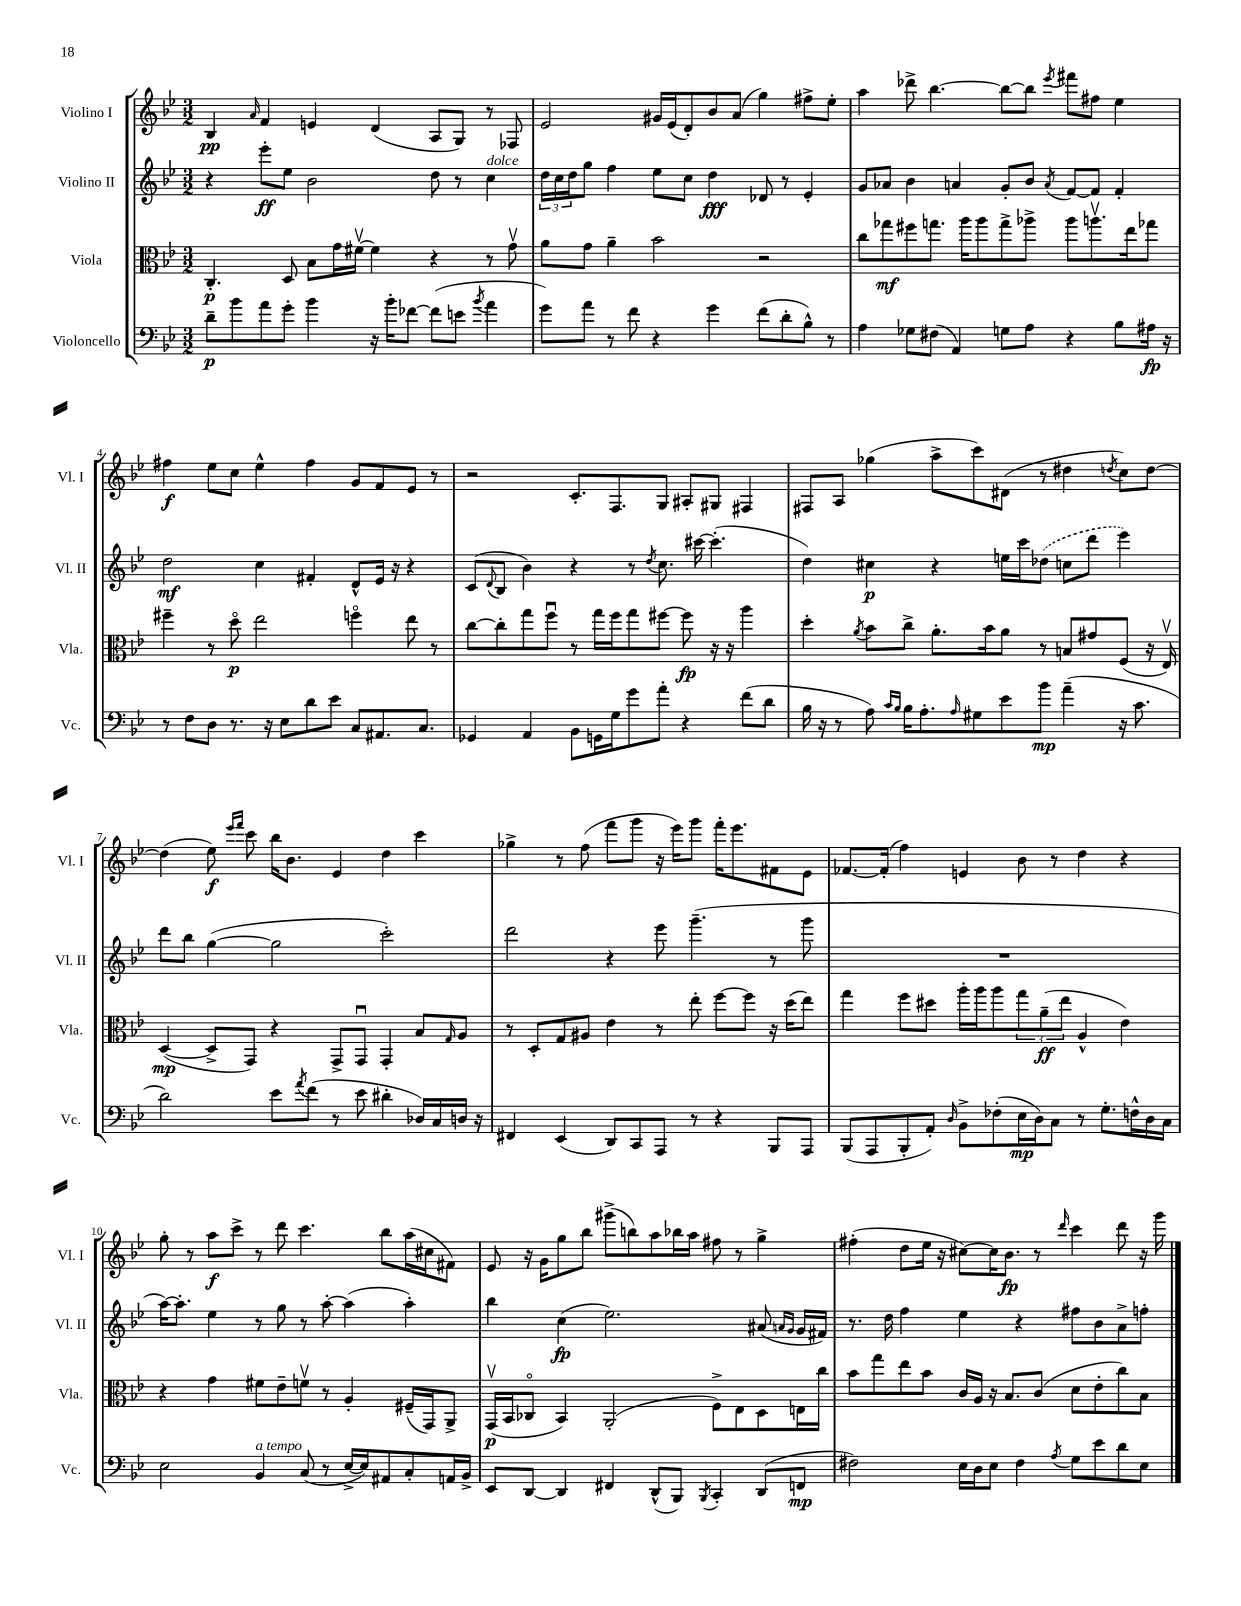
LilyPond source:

<<
\new StaffGroup <<
\new Staff = "s0" \with { instrumentName = "Violino I" shortInstrumentName = "Vl. I" } {
    \clef treble \key bes \major \numericTimeSignature \time 3/2
    bes4\pp \grace { a'16 } f'4 e'4 d'4( a8 g8) r8 fes8 |
    ees'2 gis'16 ees'16( d'8-.) bes'8 a'8( g''4) fis''8-> ees''8-. |
    a''4 des'''8-> bes''4.~ bes''8~ bes''8 \acciaccatura { ees'''8 } fis'''8 fis''8 ees''4 |
    fis''4\f ees''8 c''8 ees''4-^ fis''4 g'8 f'8 ees'8 r8 |
    r2 c'8.-. f8. g8 ais8-. gis8 fis4 |
    fis8 a8 ges''4( a''8-> c'''8) dis'8( r8 dis''4 \acciaccatura { d''8 } c''8) d''8~ |
    d''4( ees''8\f) \grace { ees'''16 f'''16 } c'''8 bes''16 bes'8. ees'4 d''4 c'''4 |
    ges''4-> r8 f''8( f'''8 g'''8 r16 ees'''16) g'''8 f'''16-. ees'''8. fis'8 ees'8 |
    fes'8.~ fes'16-.( f''4) e'4 bes'8 r8 d''4 r4 |
    g''8-. r8 a''8\f c'''8-> r8 d'''8 c'''4. bes''8 a''16( cis''16 fis'8) |
    ees'8 r16 g'16 g''8 bes''8 gis'''8->( b''8) a''8 bes''16 a''16 fis''8 r8 g''4-> |
    fis''4-.( d''8 ees''16 r16 cis''8~) cis''16 bes'8.\fp r8 \grace { d'''16 } c'''4 d'''8 r16 g'''16 \bar "|." |
}
\new Staff = "s1" \with { instrumentName = "Violino II" shortInstrumentName = "Vl. II" } {
    \clef treble \key bes \major \numericTimeSignature \time 3/2
    r4 ees'''8-.\ff ees''8 bes'2 d''8 r8 c''4^\markup { \italic "dolce" } |
    \tuplet 3/2 { d''16 c''16 d''16 } g''8 f''4 ees''8 c''8 d''4\fff des'8 r8 ees'4-. |
    g'8 aes'8 bes'4 a'4 g'8-. bes'8 \acciaccatura { a'8 } f'8~ f'8 f'4-. |
    d''2\mf c''4 fis'4-. d'8-^ ees'16 r16 r4 |
    c'8( \appoggiatura { d'8 } bes8 bes'4) r4 r8 \acciaccatura { d''8 } c''8. cis'''16~ cis'''4.-.( |
    d''4) cis''4\p r4 e''16 c'''16 \once \slurDashed des''8( c''8 d'''8 ees'''4) |
    d'''8 bes''8 g''4~( g''2 c'''2-.) |
    d'''2 r4 ees'''8 g'''4.--( r8 g'''8 |
    R1. |
    a''16~) a''8.-. ees''4 r8 g''8 r8 a''8~-. a''4( a''4-.) |
    bes''4 c''4\fp( ees''2.) ais'8( \grace { a'16 g'16 } g'16 fis'16) |
    r8. d''16 f''4 ees''4 r4 fis''8 bes'8 a'8-> f''8-. \bar "|." |
}
\new Staff = "s2" \with { instrumentName = "Viola" shortInstrumentName = "Vla." } {
    \clef alto \key bes \major \numericTimeSignature \time 3/2
    c4.-.\p d8 bes8 g'16 fis'16~\upbow fis'4 r4 r8 g'8\upbow |
    a'8 g'8 a'4-- bes'2 r2 |
    c''8 ges''8\mf fis''8 g''8. a''16 a''8 g''8-> aes''8-> aes''8 a''8.\upbow ees''16 ges''8 |
    fis''4-- r8 d''8\flageolet\p ees''2 f''4\flageolet ees''8 r8 |
    c''8~ c''8-. g''8 f''8\downbow r8 g''16 f''16 g''8 fis''8~ fis''8\fp r16 r16 a''4 |
    d''4-. \acciaccatura { a'8 } bes'8 c''8-> a'8.-. bes'16 a'8 r8 b8 gis'8 f8( r16 ees16\upbow) |
    d4~\mp( d8-> g,8) r4 g,8-> g,8\downbow g,4-. bes8 \grace { g16 } a8 |
    r8 d8-. g8 ais8 ees'4 r8 ees''8-. f''8~ f''8 r16 d''16( ees''8) |
    g''4 f''8 dis''8 a''16-. a''16 a''8 \tuplet 3/2 { g''8 a'8--\ff( ees''8 } a4-^ ees'4) |
    r4 g'4 fis'8 ees'8-- f'8\upbow r8 a4-. fis16--( g,16) a,8-> |
    g,16\upbow\p( bes,16 ces8\flageolet bes,4) a,2-.( f8->) ees8 d8 e16 c''16 |
    bes'8 g''8 ees''8 bes'8 c'16 a16 r16 bes8. c'8( d'8 ees'8-. c''8) bes8 \bar "|." |
}
\new Staff = "s3" \with { instrumentName = "Violoncello" shortInstrumentName = "Vc." } {
    \clef bass \key bes \major \numericTimeSignature \time 3/2
    d'8--\p bes'8 a'8 g'8-. bes'4 r16 bes'16-. fes'8~ fes'8( e'8 \acciaccatura { bes'8 } a'4 |
    g'8) a'8 r8 f'8 r4 g'4 f'8( d'8-. bes8-^) r8 |
    a4 ges8 fis8( a,4) g8 a8 r4 bes8 ais16\fp r16 |
    r8 f8 d8 r8. r16 ees8 d'8 ees'8 c8 ais,8. c8. |
    ges,4 a,4 bes,8 g,16 g16 g'8 a'8-. r4 f'8( d'8 |
    bes16 r16 r8 a8) \grace { c'16 bes16 } bes16 a8.-. \grace { a16 } gis8 ees'8 bes'8\mp a'4--( r16 c'8. |
    d'2) ees'8 \acciaccatura { a'8 } f'8( r8 ees'8 dis'4-. des16) c16 d16 r16 |
    fis,4 ees,4( d,8) c,8 a,,8 r8 r4 bes,,8 a,,8 |
    bes,,8( a,,8 bes,,8-. a,8-.) \grace { d16 } bes,8-> fes8-.( ees16\mp d16) c8 r8 g8.-. f16-^ d16 c16 |
    ees2 bes,4^\markup { \italic "a tempo" } c8( r8 ees16~-> ees16) ais,8 c8-. a,16 bes,16-> |
    ees,8 d,8~ d,4 fis,4 d,8-^( bes,,8) \acciaccatura { bes,,8 } c,4-. d,8( f,8\mp |
    fis2) ees16 d16 ees8 fis4 \acciaccatura { a8 } g8 ees'8 d'8 ees8 \bar "|." |
}
>>
>>
